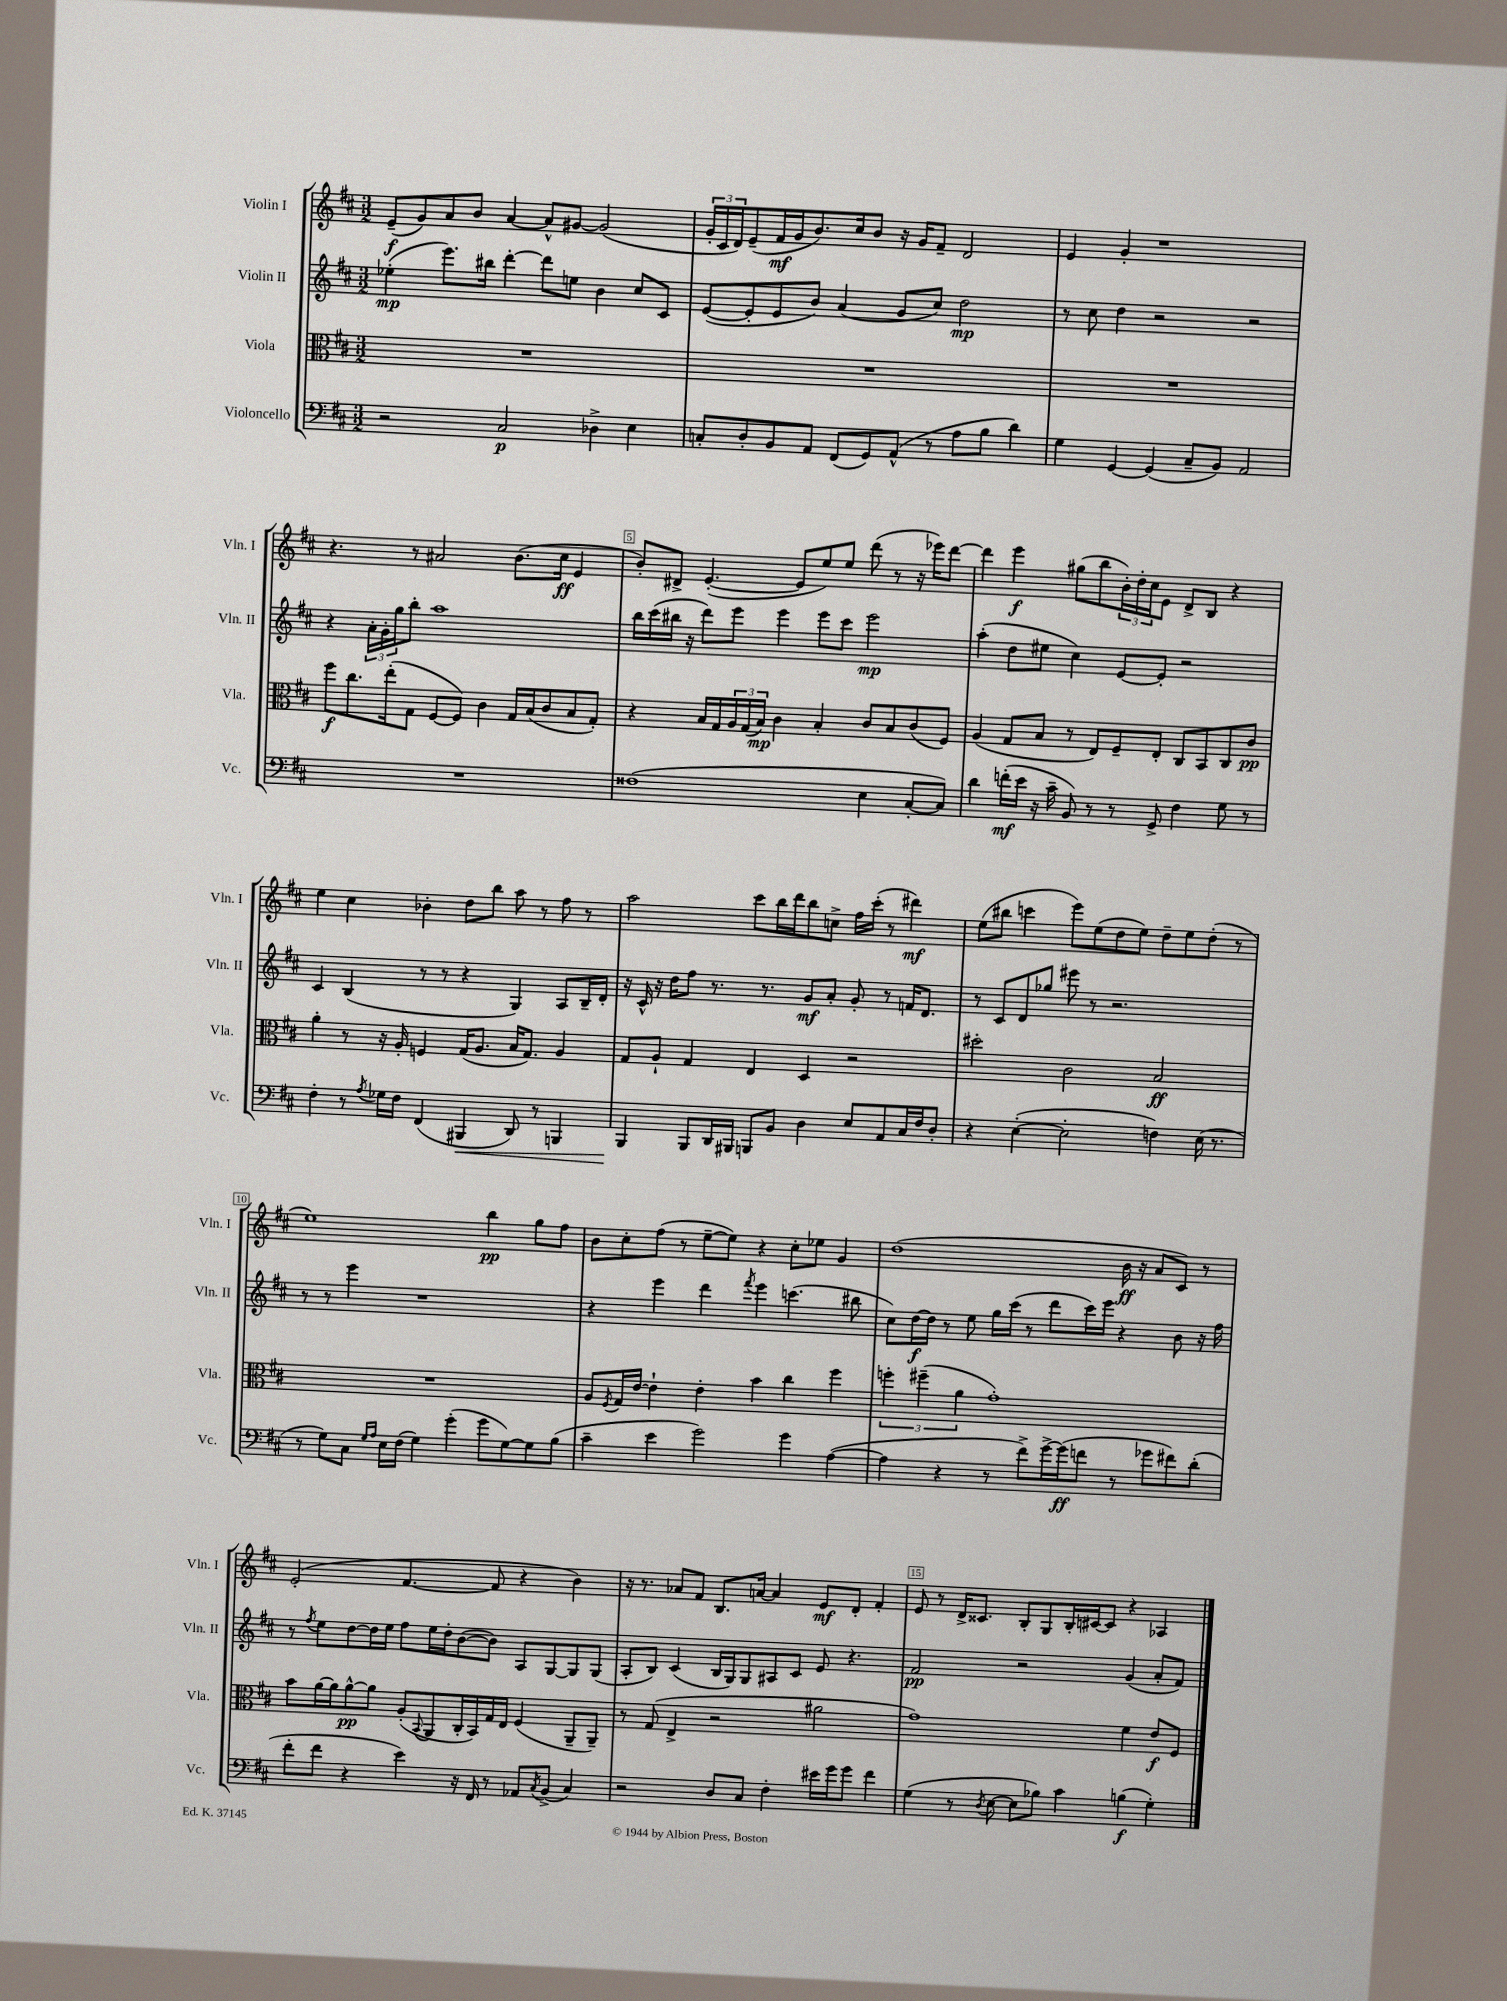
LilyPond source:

<<
\new StaffGroup <<
\new Staff = "s0" \with { instrumentName = "Violin I" shortInstrumentName = "Vln. I" } {
    \clef treble \key d \major \numericTimeSignature \time 3/2
    e'8--\f( g'8) a'8 b'8 a'4~ a'8-^ gis'8~ gis'2( |
    \tuplet 3/2 { g'16-. cis'16 d'16) } e'8--( fis'16\mf g'16 b'8.) cis''16 b'8 r16 g'16 fis'8-- d'2 |
    e'4 g'4-. r1 |
    r4. r8 ais'2 b'8.( cis''16\ff e'4 |
    b'8-.) dis'8-> e'4.~-.( e'8 e''8) e''8 d'''8( r8 r16 ees'''16) d'''8~ |
    d'''4 e'''4\f gis''8( b''8 \tuplet 3/2 { b'16-.) d''16-. cis''16 } e'8 d'8-> b8 r4 |
    e''4 cis''4 bes'4-. d''8 b''8 a''8 r8 fis''8 r8 |
    a''2 cis'''8 b''16 d'''16 b''8 c''8-> fis''16 cis'''16-.( r8 dis'''4\mf) |
    e''8( bis''8 c'''4 e'''8) e''8( d''8 e''8) d''8-- e''8 d''8-.( r8 |
    e''1) b''4\pp g''8 fis''8 |
    b'8 cis''8-. fis''8( r8 e''8~-- e''8) r4 cis''8-. ees''8 g'4 |
    d''1( b'16\ff r16 a'8 cis'8) r8 |
    e'2-.( fis'4.~ fis'8 r4 b'4) |
    r16 r8. aes'8 fis'8 b8. a'16~ a'4 e'8\mf d'8-. fis'4-. |
    e'8 r8 d'16-> cisis'8. b8-. g8 b16-. cis'16~ cis'8 r4 aes4 \bar "|." |
}
\new Staff = "s1" \with { instrumentName = "Violin II" shortInstrumentName = "Vln. II" } {
    \clef treble \key d \major \numericTimeSignature \time 3/2
    ees''4-.\mp( e'''8.) bis''16 d'''4~-. d'''8 e''8 b'4 cis''8 cis'8 |
    e'8~( e'8-. e'8 b'8) a'4( g'8 cis''8) d''2\mp |
    r8 cis''8 d''4 r2 r2 |
    r4 \tuplet 3/2 { a'16-. g'16-. g''16 } b''8-. a''1 |
    b''16 cis'''16( bis''16 r16 d'''8) e'''8 e'''4 e'''8 cis'''8 e'''2\mp |
    a''4-.( d''8 eis''8 cis''4) e'8~ e'8-. r2 |
    cis'4 b4( r8 r8 r4 g4) a8 b16-- d'16-. |
    r16 cis'16-^ r16 d''16 fis''8 r8. r8. g'8\mf a'8-. g'8-. r8 f'16 d'8. |
    r8 cis'8 d'8 ges''8 eis'''8 r8 r2. |
    r8 r8 e'''4 r1 |
    r4 e'''4 d'''4 \acciaccatura { fis'''8 } e'''4 c'''4.( bis''8 |
    cis''8) d''16~\f d''16 r8 e''8 g''16 cis'''16( r8 d'''8 cis'''16) e'''16 r4 b'8 r16 fis''16 |
    r8 \acciaccatura { fis''8 } e''8 d''8~ d''16 e''16 fis''8 e''16 d''16-. b'8~( b'8) a8 g8~ g8 g8( |
    a8-. b8) cis'4( b16 g16) g8 ais8 cis'8 e'8 r4. |
    fis'2\pp r2 g'4( a'8-. fis'8) \bar "|." |
}
\new Staff = "s2" \with { instrumentName = "Viola" shortInstrumentName = "Vla." } {
    \clef alto \key d \major \numericTimeSignature \time 3/2
    R1. |
    R1. |
    R1. |
    fis''8\f cis''8. e''16-.( g8 fis8~ fis8) cis'4 g16 b16( cis'8 b8 g8-.) |
    r4 b16 g16 \tuplet 3/2 { a16 g16( b16\mp) } cis'4 b4-. cis'8 b8 cis'8( fis8) |
    a4( g8 b8 r8 e8) fis8-- e8-. cis8 b,8 cis8 cis'8\pp |
    a'4-. r8 r16 a16-. f4 g16( a8. b16 g8.) a4 |
    g8 a8-! g4 e4 d4 r2 |
    dis''2-. cis'2 b2\ff |
    R1. |
    a8 \acciaccatura { fis8 } g16 e'16~ e'4-! e'4-. b'4 cis''4 fis''4 |
    \tuplet 3/2 { f''4-. fis''4--( a'4 } g'1-.) |
    b'8 a'16~ a'16 a'8~-^\pp a'8 a8-.( \appoggiatura { b,8 } a,8 cis16-. b,16) g16 e16 fis4( a,8-- a,8--) |
    r8 g8( e4-> r2 ais'2 |
    g'1) fis'4 e'8\f fis8 \bar "|." |
}
\new Staff = "s3" \with { instrumentName = "Violoncello" shortInstrumentName = "Vc." } {
    \clef bass \key d \major \numericTimeSignature \time 3/2
    r2 cis2\p des4-> e4 |
    c8-. d8-. b,8 a,8 fis,8( g,8) a,8-^( r8 a8 b8 d'4) |
    g4 g,4~ g,4( cis8-- b,8) a,2 |
    R1. |
    fisis1( e4 cis8~-. cis8) |
    d'4 f'16-.\mf( e'16 r16 cis'16-- b,8) r8 r8 g,8-> fis4 g8 r8 |
    fis4-. r8 \acciaccatura { a8 } ges16 fis16 fis,4( bis,,4\< d,8) r8 b,,4 |
    b,,4\! b,,8 d,16 bis,,16 b,,8 b,8 d4 e8 a,8 cis16 fis16 d8-. |
    r4 e4~-.( e2-. f4) e16( r8. |
    r8 g8) cis8 \grace { g16 a16 } e16 fis16( g4) g'4-.( g'8 g8~) g8 b8( |
    cis'4-- e'4 g'2) g'4 a4~( |
    a4 r4 r8 fis'8->) g'16~-> g'16\ff( f'8 r8 ges'8 fis'8) d'8-.( |
    fis'8-. fis'8 r4 e'4) r16 fis,16 r8 aes,8 \acciaccatura { cis8 } b,8->( cis4) |
    r2 d8 cis8 fis4-. eis'16 g'16 g'8 fis'4 |
    g4( r8 \acciaccatura { d8 } e8~ e8 bes8) cis'4 b4\f( g4-.) \bar "|." |
}
>>
>>
\layout { \context { \Score \override BarNumber.break-visibility = ##(#f #t #t) barNumberVisibility = #(every-nth-bar-number-visible 5) \override BarNumber.stencil = #(make-stencil-boxer 0.1 0.3 ly:text-interface::print) } }
